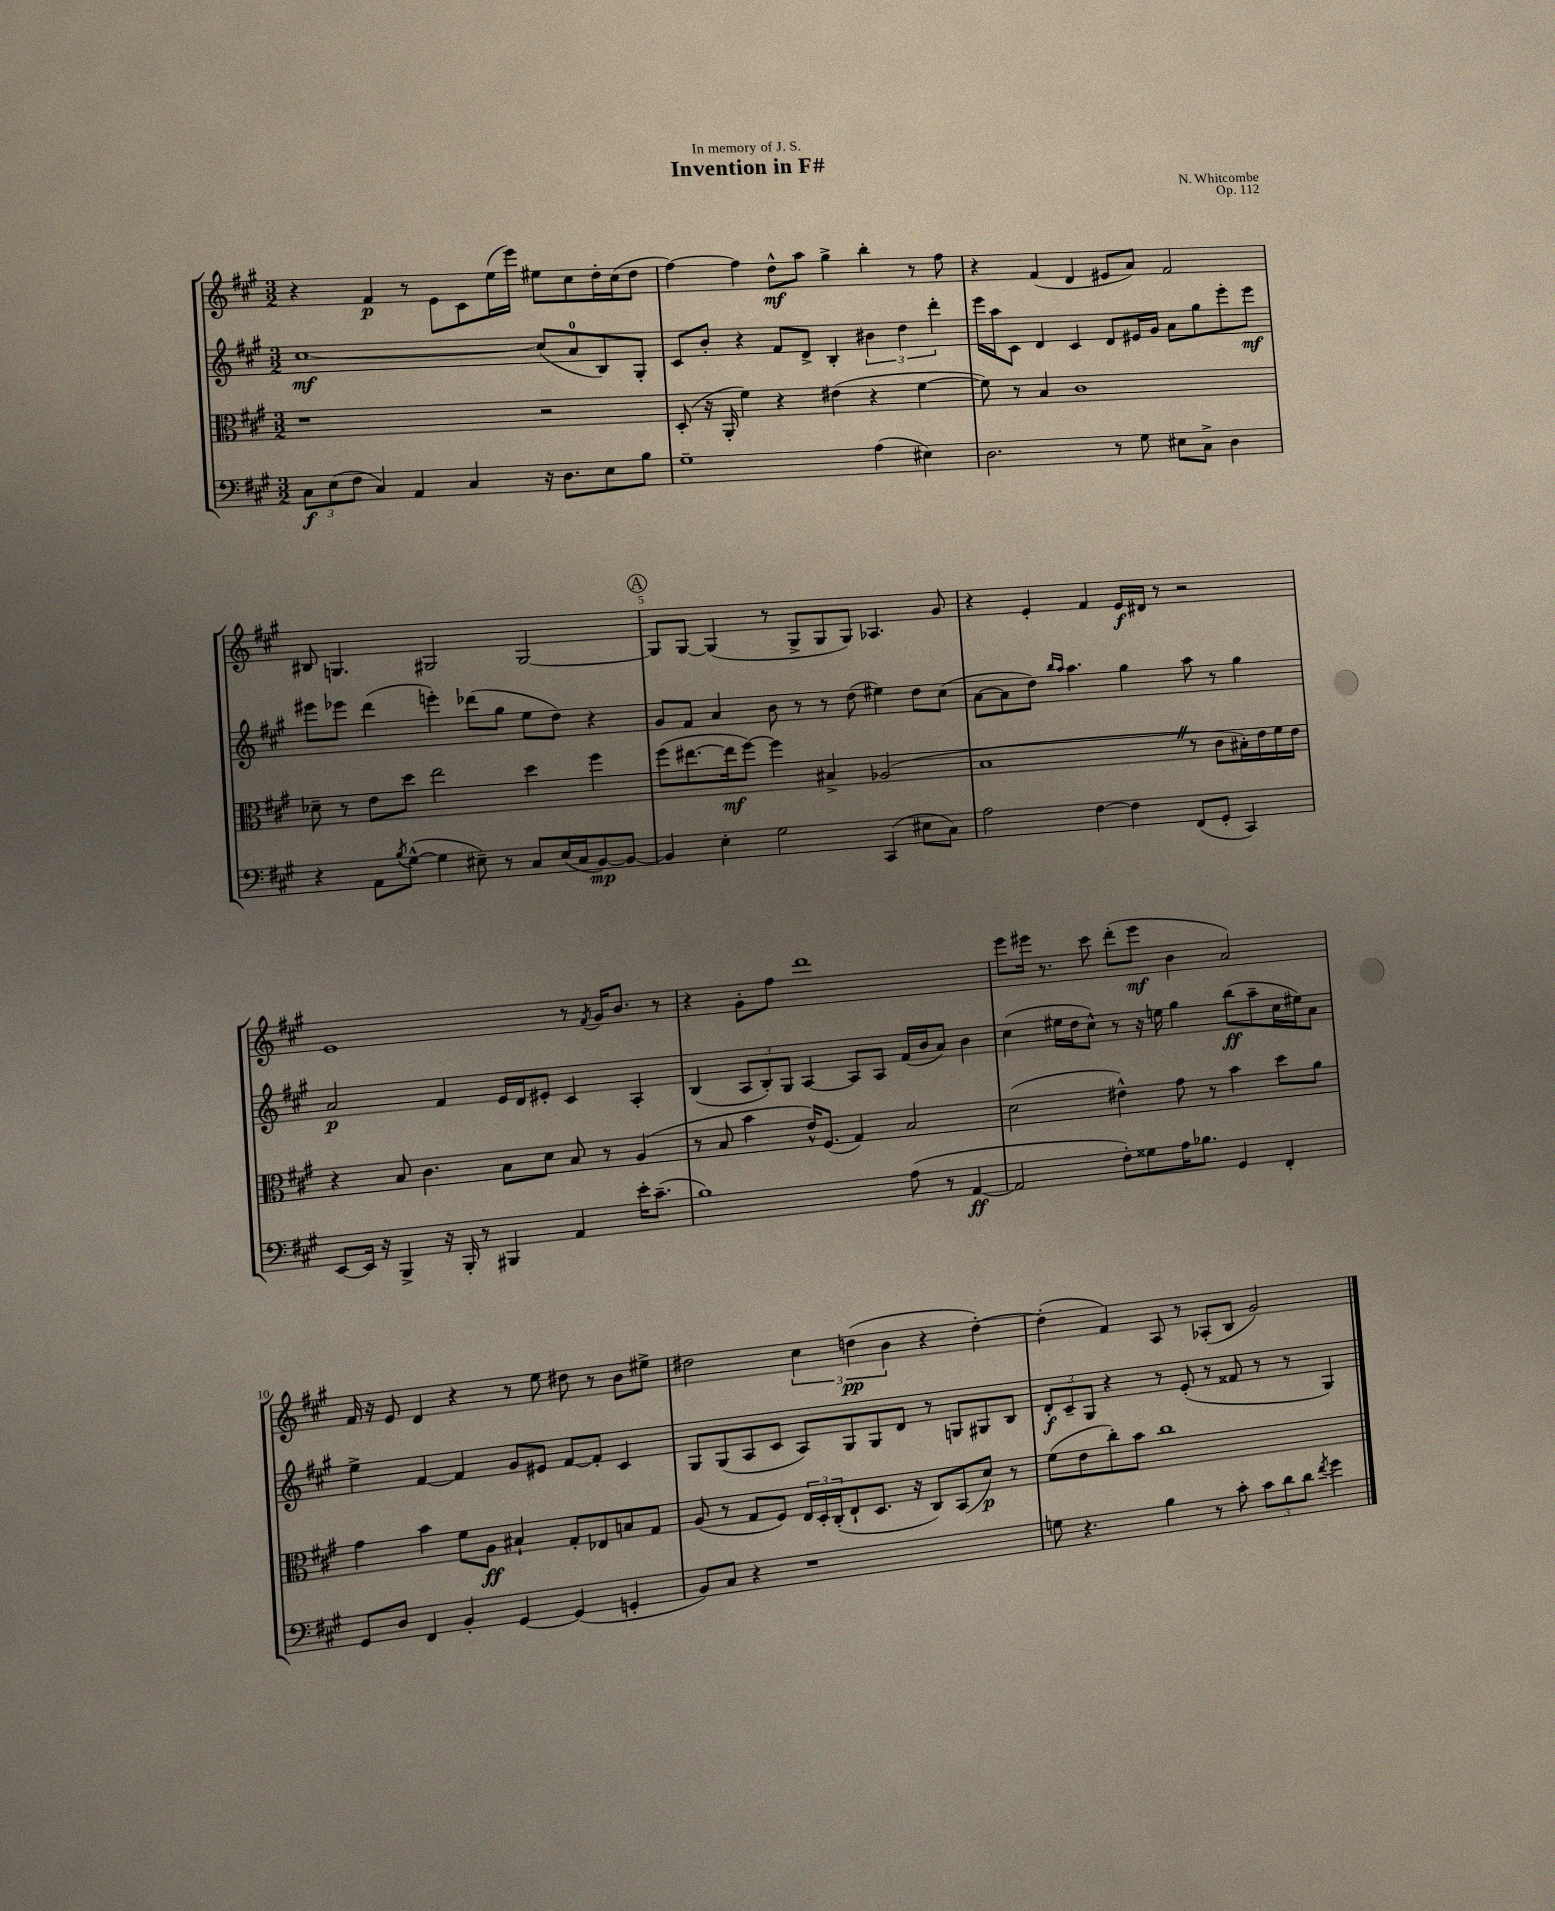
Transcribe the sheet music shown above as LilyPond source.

\header { title = "Invention in F#" composer = "N. Whitcombe" dedication = "In memory of J. S." opus = "Op. 112" }
<<
\new StaffGroup <<
\new Staff = "s0" {
    \clef treble \key a \major \numericTimeSignature \time 3/2
    r4 fis'4\p r8 e'8 cis'8 e''16( e'''16) eis''8 cis''8 d''16-. cis''16( d''8 |
    fis''4~) fis''4 d''8-^\mf a''8 gis''4-> b''4-. r8 fis''8 |
    r4 fis'4( d'4 eis'8 a'8) fis'2 |
    bis8 g4. gis2 gis2~ |
    \mark \markup { \circle "A" } gis8 gis8~ gis4( r8 gis8-> gis8 gis8) aes4. gis'8 |
    r4 e'4-. fis'4 e'16\f dis'16 r8 r2 |
    e'1 r8 \acciaccatura { fis'8 } gis'16 b'8. r8 |
    r4 gis'8-. fis''8 d'''1 |
    e'''8 eis'''16 r8. cis'''8 d'''8-.( eis'''8\mf b'4 a'2) |
    fis'16 r16 e'8 d'4 r4 r8 e''8 dis''8 r8 b'8 eis''8-> |
    dis''2 \tuplet 3/2 { cis''4 d''4\pp( b'4 } r4 d''4~-.) |
    d''4-.( fis'4) a8 r8 aes8-.( b8 gis'2) \bar "|." |
}
\new Staff = "s1" {
    \clef treble \key a \major \numericTimeSignature \time 3/2
    cis''1~\mf cis''8( a'8-0 b8) gis8-. |
    cis'8 b'8-. r4 fis'8 d'8-> b4-. \tuplet 3/2 { bis'4 d''4 d'''4-. } |
    e'''16 a''16 cis'8 d'4 cis'4 d'8 eis'16 gis'16 a'8 gis''8 e'''8-. e'''8\mf |
    eis'''8 ees'''8 d'''4( e'''4-.) des'''8( gis''8 e''8 d''8) r4 |
    \mark \markup { \circle "A" } gis'8 fis'8 a'4 b'8 r8 r8 d''8( eis''4) d''8 cis''8( |
    a'8~ a'8 d''8) \grace { b''16 a''16 } a''4. gis''4 a''8 r8 gis''4 |
    a'2\p fis'4 e'16 d'16 eis'8-. cis'4 a4-. |
    b4( \tuplet 3/2 { a8 b8-.) gis8 } a4~ a8 a8 fis'16( b'16 a'8) b'4 |
    cis''4( eis''16 d''16 cis''8-^) r8 r16 e''16 gis''4 b''8\ff( a''8-- cis''16 eis''16) a'8 |
    e''4-> fis'4~ fis'4 gis'8 eis'8 fis'8~ fis'8-. cis'4 |
    gis8 gis8( a8 cis'8 a8) gis8 gis8 d'8 r8 g8 gis8 b8 |
    \tuplet 3/2 { d'8-.\f cis'8-- gis8 } r4 r8 e'8-.( r8 fisis'8 r8 r8 gis4) \bar "|." |
}
\new Staff = "s2" {
    \clef alto \key a \major \numericTimeSignature \time 3/2
    r1 r2 |
    d8-.( r16 a,16-. fis'4) r4 eis'4( r4 fis'4~ |
    fis'8) r8 b4 cis'1 |
    des'8-- r8 e'8 d''8 e''2 d''4 fis''4 |
    \mark \markup { \circle "A" } fis''8( eis''8.~ eis''16\mf fis''8~) fis''4 bis4-> aes2( |
    b1 \once \override BreathingSign.text = \markup { \musicglyph "scripts.caesura.straight" } \breathe r8 cis'8 bis16-.) e'16 fis'16 e'16 |
    r4 b8 cis'4. b8 d'8 b8 r8 a4( |
    r8 b8 b'4 e'16-^) fis8.( gis4) b2 |
    d'2( eis'4-^) gis'8 r8 b'4 d''8 a'8 |
    gis'4 b'4 fis'8 a8\ff bis4-! gis8-. ees8 b8 gis8 |
    a8( r8 gis8 fis8) \tuplet 3/2 { e16 d16-. cis16-.( } e8-! d8. r16 cis8) b,8( d'8\p) r8 |
    fis'8( e'8 cis''8-.) b'8 cis''1 \bar "|." |
}
\new Staff = "s3" {
    \clef bass \key a \major \numericTimeSignature \time 3/2
    \tuplet 3/2 { cis8\f e8( fis8 } cis4) a,4 cis4 r16 d8. e8 b8 |
    gis1-- a4( eis4) |
    d2. r8 gis8 eis8 cis8-> d4 |
    r4 a,8 \acciaccatura { b8 } gis8~-^( gis4 eis8--) r8 cis8 eis16( cis16 b,8~\mp) b,8~ |
    \mark \markup { \circle "A" } b,4 e4-. gis2 cis,4( eis8 cis8) |
    a2 fis4~ fis4 fis,8( gis,8-. cis,4) |
    e,8~ e,16 r16 b,,4-> r16 b,,16-. r8 bis,,4 a,4 e'16-. cis'8.--( |
    b1) a8( r8 a,4~\ff |
    a,2 fis8-.) gisis8 a16 bes8. gis,4 fis,4-. |
    gis,8 d8 fis,4 b,4-. gis,4~ gis,4( g,4-. |
    b,8) cis8 r4 r1 |
    g8 r4. b4 r8 cis'8-. \tuplet 3/2 { cis'8 d'8 d'8 } \acciaccatura { fis'8 } gis'4 \bar "|." |
}
>>
>>
\layout { \context { \Score \override BarNumber.break-visibility = ##(#f #t #t) barNumberVisibility = #(every-nth-bar-number-visible 5) } }
